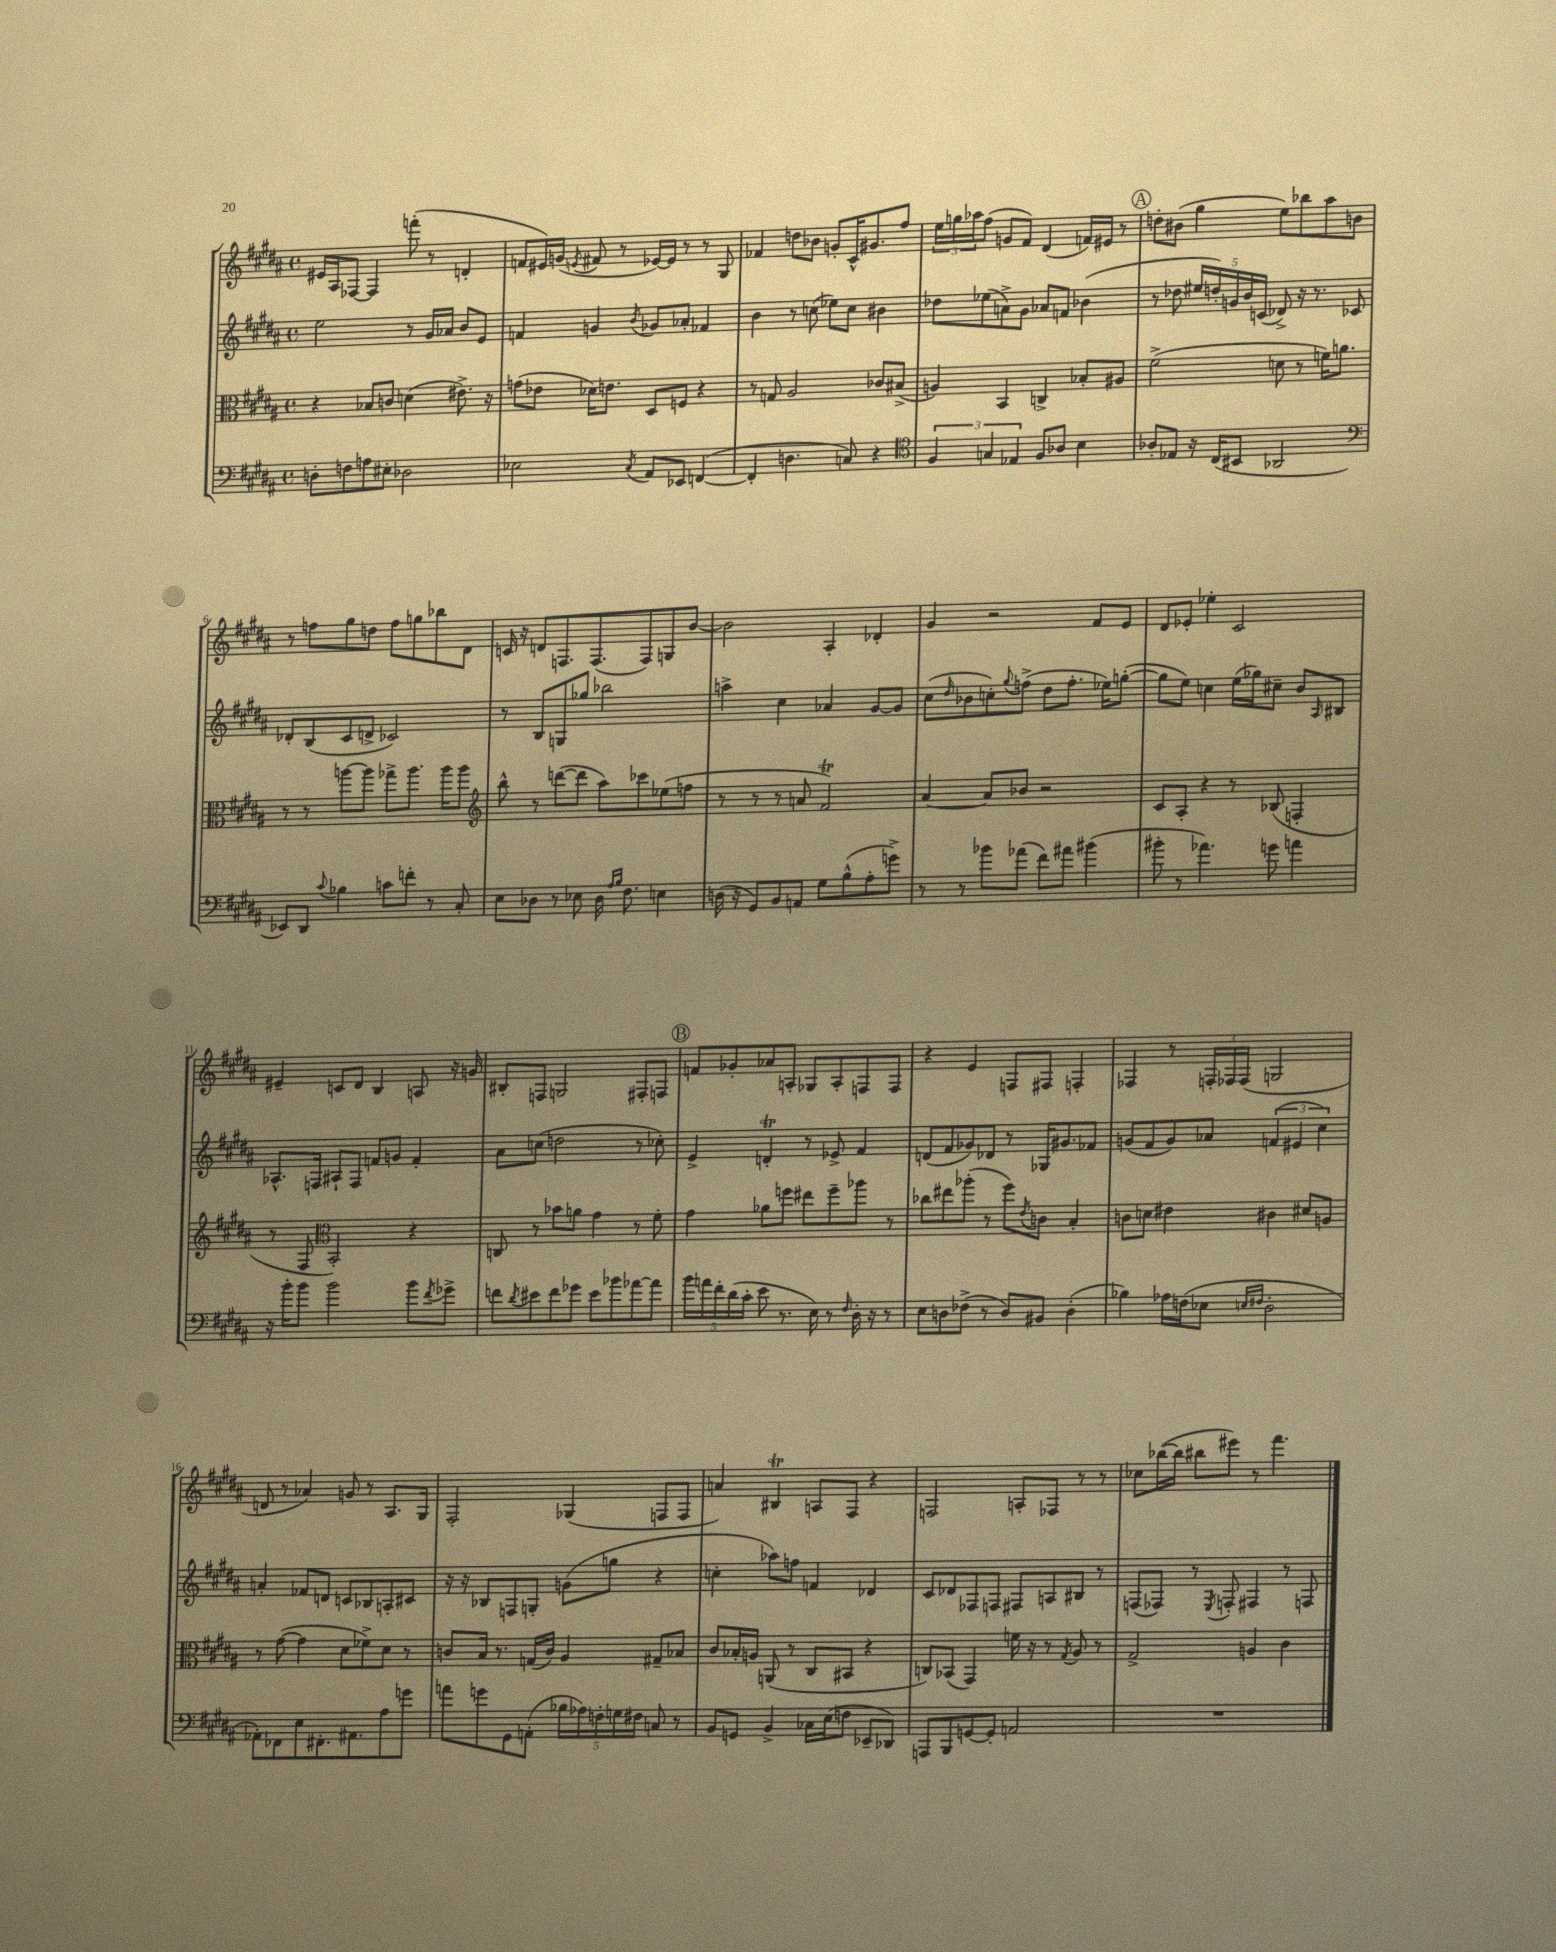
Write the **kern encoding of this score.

**kern	**kern	**kern	**kern
*part4	*part3	*part2	*part1
*staff4	*staff3	*staff2	*staff1
*clefF4	*clefC3	*clefG2	*clefG2
*k[f#c#g#d#a#]	*k[f#c#g#d#a#]	*k[f#c#g#d#a#]	*k[f#c#g#d#a#]
*M4/4	*M4/4	*M4/4	*M4/4
*met(c)	*met(c)	*met(c)	*met(c)
=1	=1	=1	=1
8Dn'\L	4r	2ee\	16e#X/LL
.	.	.	16A#/J
8Fn\	.	.	[8F-X/J
8An\	8B-X/L	.	4F-/]
8E#X'\J	8cn/J	.	.
2D-X\	(4dn\	8r	(8fffn'\
.	.	16g#/LL	8r
.	.	16a-X/JJ	.
.	8.e#X^\)	8b/L	4dn'/
.	.	8e/J	.
.	16r	.	.
=2	=2	=2	=2
2E-X\	(8gn\L	4fn/	8fn/L
.	8e-X\J	.	16e#X/L)
.	.	.	(16gn/JJ
.	.	.	8qen/
.	16d-X\KL)	4gn/	8f#X/
.	8.en\J	.	.
.	.	.	8r
8qC#/	.	8qb/	.
8AA#/L	8D#/L	8g-X/L	[16e-X/LL)
.	.	.	16e-/JJ]
8EE-X/J	8Fn/J	8a-X'/J	8r
([4FFn/	4r	4f-X/	8r
.	.	.	8G#/
=3	=3	=3	=3
4FF'/]	8r	4b\	4f-X/
.	8Gn/	.	.
4.Dn\	2A#/	8r	8ddn\L
.	.	(8ccn\	8b-X\J
.	.	8ee-X\L)	8gn'/L
8Cn/)	.	8cc\J	16c#^^/K
.	.	.	8.g#X/
4r	8c-X/L	4b#X\	.
.	(8B#X^/J	.	8ff#/J
=4	=4	=4	=4
*clefC4	*	*	*
6F#/	4An/)	8dd-X\L	24ee\LL
.	.	.	24ggn\
.	.	.	24aa-X\J
.	.	(8ee-X\	(8ff#\J
6Gn/	.	.	.
.	4BB/	8an^\)	8gn/L
6E-X/	.	.	.
.	.	8g#\J	8f#/J)
8F#/L	4Cn^/	8a-X/L	(4d#/
8A-X/J	.	8fn/J	.
4B\	8B-X'/L	(4b-X\	16fn/LL)
.	.	.	16e#X/JJ
.	8A#X/J	.	8r
!!LO:REH:place=s1:t=A
=5	=5	=5	=5
8A-X'/L	(2f#^\	8r	8ddn'\L
8E-X/J	.	8dd-X\	(8b#X\J
16r	.	20ee#X/LL	4gg#\
.	.	20ddn'/)	.
(16C#/KL	.	.	.
.	.	20gn/	.
8BB#X/J	.	.	.
.	.	20b/	.
.	.	(20cn/JJ	.
2AA-X/	8dn\	8d-X^/)	8ee\L)
.	8r	16r	8bb-X\
.	.	8.r	.
.	16fn\KL)	.	8aa#\
.	8.an\J	.	.
.	.	8c-X/	8bn\J
!!LO:LB:g=z
=6	=6	=6	=6
*clefF4	*	*	*
8EE-X/L)	8r	8d-X'/L	8r
8DD#/J	8r	(8B/	8ffn\L
8qqc#/	.	.	.
4B-X\	[8aan\L	8c#/	8gg#\
.	8aa\J]	8dn^/J	8ddn\J
8cn\L	8gg-X^\L	2c-X/)	8ff\L
8fn'\J	8.aa\J	.	8ggn\
8r	.	.	8bb-X\
.	16aa\KL	.	.
8C#'/	8aa\J	.	8d#\J
=7	=7	=7	=7
*	*clefG2	*	*
8E\L	8bb^^\	8r	16cn/
.	.	.	16r
8D-X\J	8r	8B/L	8dn/L
8r	([8dddn\L	8Gn/	8.Fn/
8E-X\	8ddd\J]	8gg-X/J	.
.	.	.	(8.F/
16D-\	8aa#\L)	2bb-X\	.
16qqA#/LL	.	.	.
16qqB/JJ	.	.	.
8.F#\	.	.	.
.	8ccc-X\	.	8F/)
4En\	(8ee-X\	.	8Gn/
.	8ffn\J	.	[8b/J
=8	=8	=8	=8
(16Dn\	8r	4aan^\	2b\]
16r	.	.	.
8GG#/L)	8r	.	.
8BB/	8r	4cc#\	.
8AAn/J	8an/	.	.
8G#\L	2f#T/)	4a-X/	4A#'/
(8B^^\	.	.	.
8A#'\	.	[8g#/L	4d-X'/
8gn^\J)	.	8g#/J]	.
=9	=9	=9	=9
8r	[4a#/	(8cc#\L	4g#/
.	.	16qqdd#/	.
8r	.	8b-X\	.
8b-X\L	8a#/L]	8ccn'\)	2r
.	.	8qqgg#/	.
(8a-X\J	8b-X/J	(8ffn^\J	.
8f#\L)	2r	8dd#\L	.
8a#X\J	.	8.ff'\J	.
(4b#X\	.	.	8f#/L
.	.	16ee-X\KL)	.
.	.	([8ggn'\J	8e/J
=10	=10	=10	=10
8b#X'\	8c#/L	8gg\L]	8d#/L
8r	8A#'/J	8ee\J)	8e-X'/J
4.a-X\)	4r	4ccn\	4ee-X'\
.	8r	(16ee\LL	2c#/
.	.	16gg-X\J)	.
8gn\	(8B-X/	8cc#X~\J	.
4an\	4Fn'/	8b/L	.
.	.	16qqA#/	.
.	.	8B#X/J	.
!!LO:LB:g=z
=11	=11	=11	=11
16r	8r	8.A-X^^/L	4e#X~/
16b'\KL	.	.	.
8b\J	8F#/	.	.
.	.	16Fn/Jk	.
*	*clefC3	*	*
2b\	2BB'/)	8A#X`/L	8cn/L
.	.	8F/J	8d#/J
.	.	8fn/L	4B/
.	.	8gn/J	.
8b\L	4r	4f'/	8An/
8qf#/	.	.	.
8g-X^\J	.	.	16r
.	.	.	16gn/
=12	=12	=12	=12
8fn\L	8Cn/	8a#\L	8B#X'/L
8qd#/	.	.	.
8e#X\	8r	(8ccn\J	8Fn/J
8f\	8b-X\L	2ddn\	2Gn/
8g-X\J	8an\J	.	.
8e#\L	4g#\	.	.
8b-X\	.	.	.
[8a-X\	8r	8r	8F#X'/L
8a-\J]	8f#'\	8cc-X'\)	8Fn/J
!!LO:REH:place=s1:t=B
=13	=13	=13	=13
20b\LL	4g#\	4e^/	8fn/L
20an\	.	.	.
20f#'\	.	.	.
.	.	.	8g-X'/
(20d#\	.	.	.
20c#'\JJ	.	.	.
8e\	8a-X\L	4dnT'/	8a-X/
8.r	8ffn\J	.	8An'/J
.	8ee#X\L	8r	8G-X/L
16E\)	.	.	.
8r	8ff~\	8e-X^/	8A'/
16qqF#/	.	.	.
16D#'\	8aa-X\J	4f#/	8Fn/
16r	.	.	.
8r	8r	.	8F/J
=14	=14	=14	=14
8E\L	8cc-X\L	(8dn/L	4r
8Dn\	8ee#X\	8f#/	.
(8F-X^\J	(8aa-X'\J	8g-X/)	4e/
8r	8r	8d-X/J	.
8D/L)	8ff#\L)	8r	8Fn/L
.	8qe/	.	.
8BB#X/J	8cn\J	16G-X/KL	8F#X/J
.	.	8.g#X/	.
(4D'\	4B'/	.	4Fn'/
.	.	8f-X/J	.
=15	=15	=15	=15
4B-X\)	8cn\L	(8gn/L	4F-X/
.	8dn\J	8f#/	.
16A-X\LL	4e#X\	8g/)	8r
(16Fn\J	.	.	.
8E-X\J	.	8a-X/J	24Fn'/LL
.	.	.	24F-X/
.	.	.	(24F-/JJ
16qqEn/LL	.	.	.
16qqF#X/JJ	.	.	.
2D#'\	4c#X\	(6fn/	2Gn/
.	.	6e#X/	.
.	8d#X/L	.	.
.	.	6cc#\)	.
.	8An/J	.	.
!!LO:LB:g=z
=16	=16	=16	=16
8AA-X'\L)	8r	4an'/	8dn/
8FF-X\	([8g#\	.	8r
8E\	4g#\]	8f-X/L	4a-X/)
8.FF#X'\	.	8dn/J	.
.	8d#\L	8cn/L	8gn/
8.AA#X\	.	.	.
.	8f-X^\)	8B-X/	8r
8A#\	8d#\J	8An'/	8.A#/L
8gn\J	8r	8c#X/J	.
.	.	.	16G#/Jk
=17	=17	=17	=17
8an\L	8cn/L	16r	2F#'/
.	.	16r	.
8gn\	16B/Jk	8B-X/L	.
.	8.r	.	.
8GG#\	.	8Fn/	.
(8AAn'\J	(16Gn/LL	8Gn'/J	.
.	16c/JJ)	.	.
20B-X\LL	4A#/	(8gn\L	(4G-X/
20A-X\)	.	.	.
20Fn'\	.	.	.
.	.	8ggn\J	.
20Gn\	.	.	.
20F#X\JJ	.	.	.
8Cn/	8G#X~/L	4r	8Fn/L
8r	8B-X/J	.	8F/J
=18	=18	=18	=18
8BB/L	8c#/L	4ccn'\	4an/)
8GGn/J	16B-X'/L	.	.
.	16An/JJ	.	.
4BB^/	(8AAn/	8aa-X\L)	4B#Xt/
.	8r	8ffn\J	.
16C-X\LL	8C#/L	4fn/	8An/L
(16E\J	.	.	.
8Fn\J	8BB#X/J	.	8F#/J
8EE-X~/L	4r	4d-X/	4r
8DD-X/J)	.	.	.
=19	=19	=19	=19
8AAAn/L	8Cn/L)	8c#/L	2Fn/
8BBB/	(8BB-X/J	8d-X/	.
[8GGn/	4GG#/)	8F-X/	.
8GG'/J]	.	8Fn/J	.
2AAn/	16fn\	8F#X/L	8An'/L
.	16r	.	.
.	8r	8An/	8F-X/J
.	8qG#/	.	.
.	8A#/	8B#X/J	8r
.	8r	8r	8r
=20	=20	=20	=20
1r	2G#^/	(8Fn/L	8cc-X\L
.	.	8F-X/J)	([16bb-X\L
.	.	.	16bb-\JJ]
.	.	8r	8bb#X\L
.	.	8qE/	.
.	.	8Fn'/	8eee#X\J)
.	4An/	4F#X/	8r
.	.	.	4.fff#\
.	4c#\	8r	.
.	.	8Fn/	.
==	==	==	==
*-	*-	*-	*-
